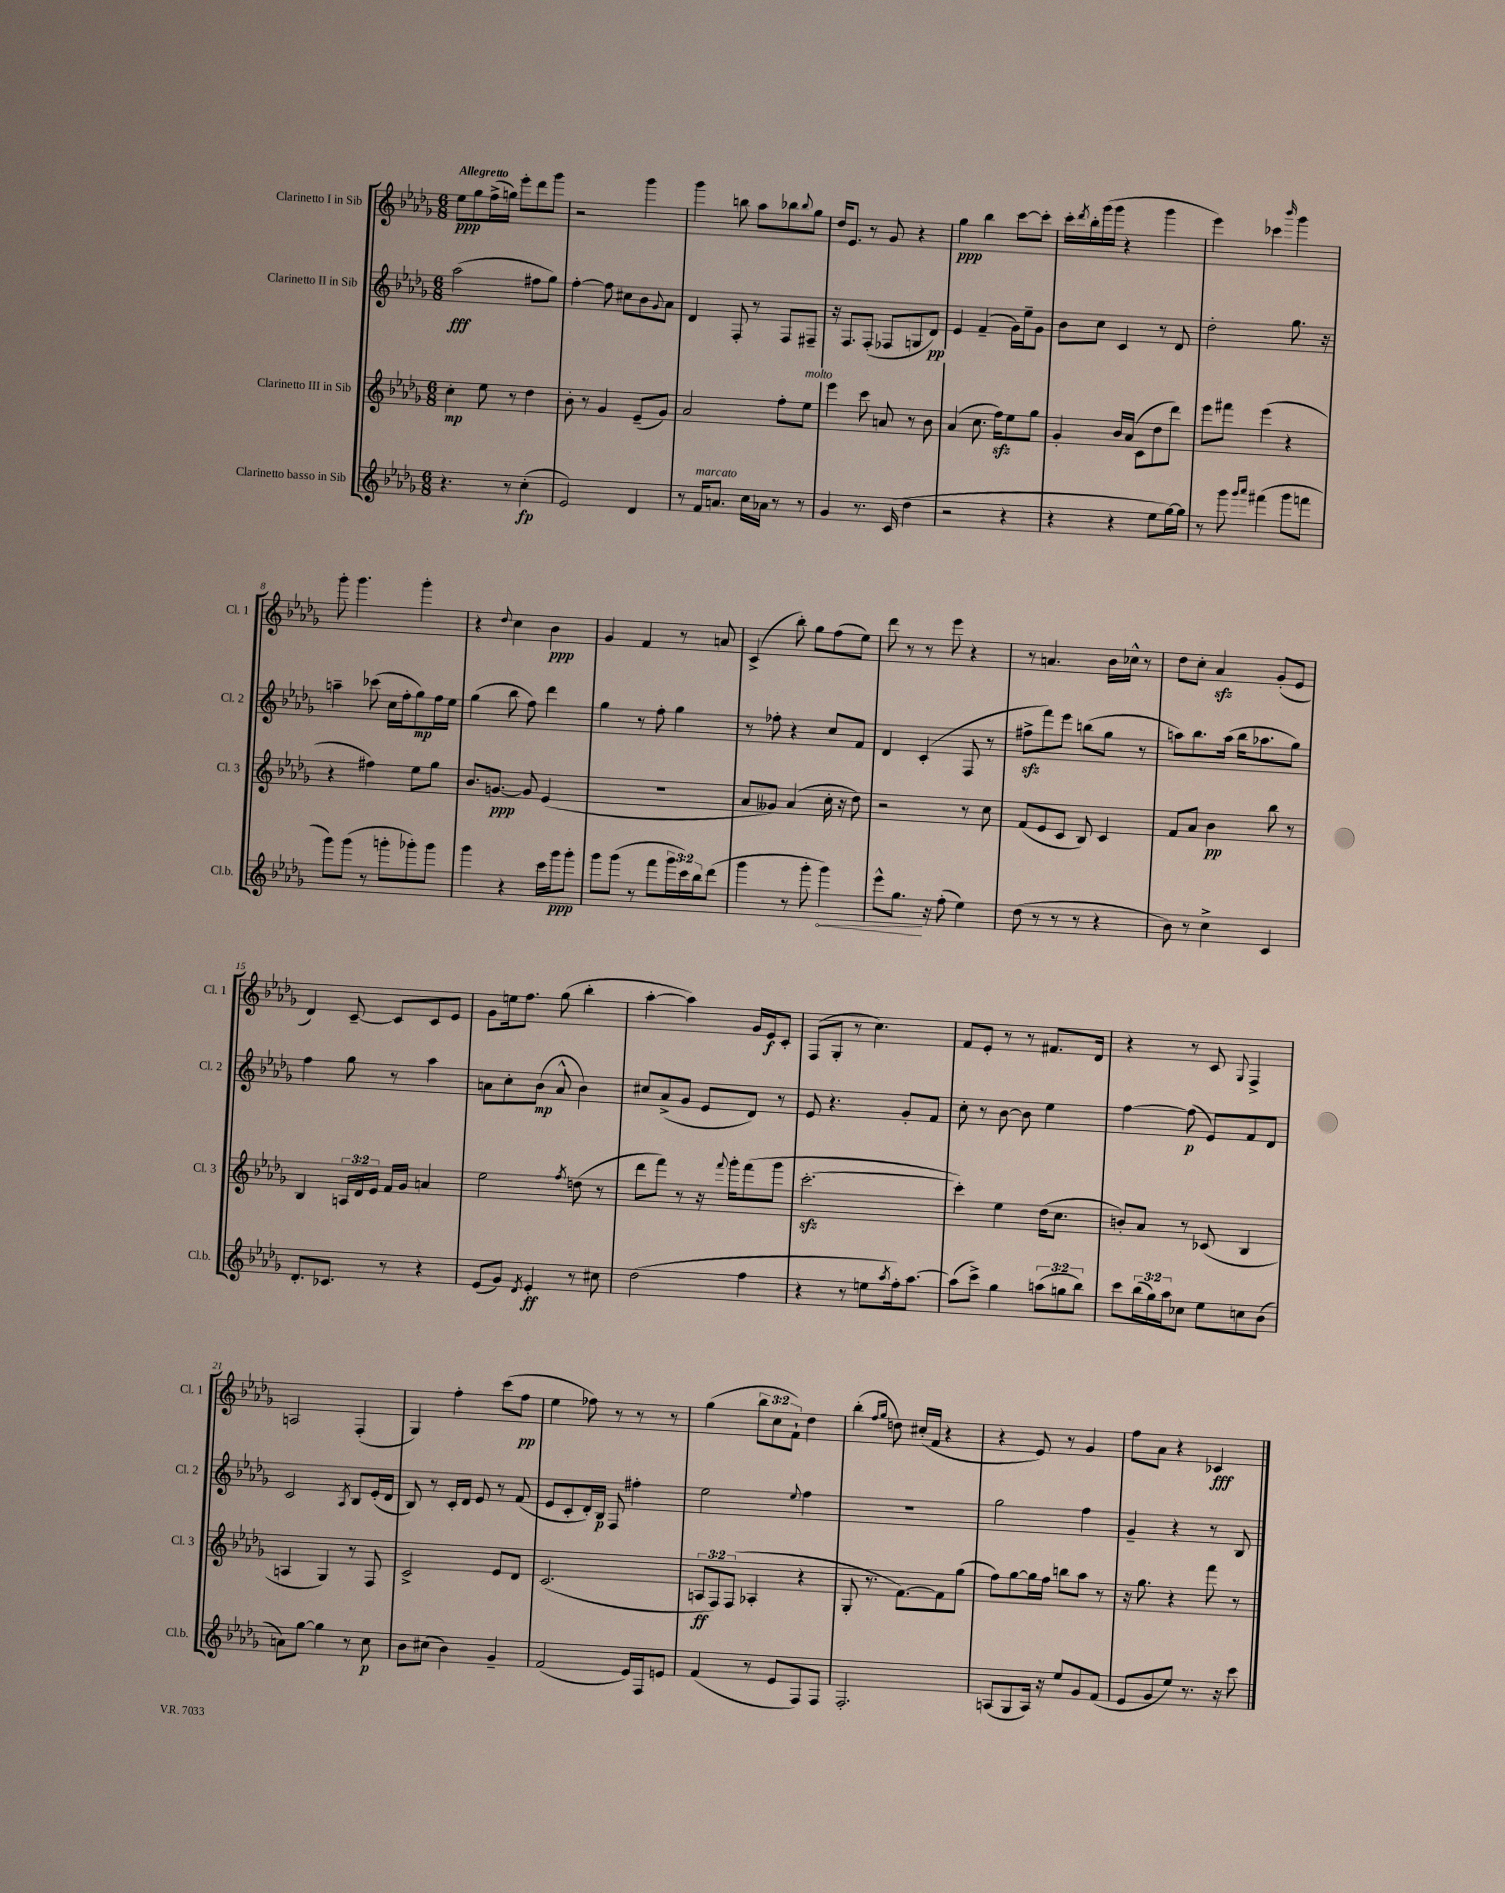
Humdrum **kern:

**kern	**kern	**kern	**kern
*staff4	*staff3	*staff2	*staff1
*clefG2	*clefG2	*clefG2	*clefG2
*k[b-e-a-d-g-]	*k[b-e-a-d-g-]	*k[b-e-a-d-g-]	*k[b-e-a-d-g-]
*M6/8	*M6/8	*M6/8	*M6/8
4.r	4cc'	(2aa-	8ee-
.	.	.	8gg-
.	8ee-	.	(16ff^
.	.	.	16gg)
8r	8r	.	8eee-'
(4cc'	4dd-	8ff#	8ddd-
.	.	8gg-)	8ggg-
=	=	=	=
2e-)	8b-'	[4ff'	2r
.	8r	.	.
.	4g-	8ff]	.
.	.	8cc#	.
4d-	(8e-~	8b-	4ggg-
.	.	8qqg-	.
.	8g-)	8a-	.
=	=	=	=
8r	2a-	4d-	4ggg-
16f	.	.	.
8.a	.	.	.
.	.	8F'	8bb
16cc	.	8r	8aa-
16a-	.	.	.
8r	8ff'	8F	8bb-
.	.	.	8qqbb-
8r	8ee-	8F#~	8gg-
=	=	=	=
4g-	4eee-	16r	16dd-
.	.	8.F	8.e-
8.r	8ccc	(8F'	8r
.	8a	8F-	8g-
(16c	.	.	.
4dd-	8r	8G	4r
.	8b-	8d-)	.
=	=	=	=
2r	(4a-	4e-	4gg-
.	8.cc	(4f~	4bb-
.	16ff)	.	.
4r	8ee-	16g-)	[8ccc
.	.	16ee-~	.
.	8gg-	8g-	8ccc']
=	=	=	=
4r	4g-'	8b-	16ccc'
.	.	.	8qddd-
.	.	.	16bb-'
.	.	8cc	(16ggg-
.	.	.	16ggg-
4r	16b-	4c	4r
.	(16a-	.	.
.	8c	.	.
8ee-	8dd-	8r	4ggg-
[16gg-)	8ddd-)	8d-	.
16gg-]	.	.	.
=	=	=	=
8r	8eee-	2dd-'	4eee-)
8ggg-	8fff#	.	.
16qqggg-	.	.	.
16qqaaa-	.	.	.
(4fff#	(4eee-	.	4ccc-
.	.	.	16qqbbb-
8ggg-	4r	8.gg-	4ggg-
8fff	.	.	.
.	.	16r	.
=	=	=	=
8ggg-)	4r	4aa~	8ggg-'
(8ggg-	.	.	4.ggg-
8r	4ff#)	(8ccc-	.
8ggg'	.	16cc	.
.	.	16ff'	.
8ggg-')	8ee-	8gg-)	4ggg-'
8ggg-	8gg-	16ff	.
.	.	16ee-	.
=	=	=	=
4ggg-	8.b-	(4gg-	4r
.	[8.g	.	.
.	.	.	8qqdd-
4r	.	8bb-	4cc
.	8g]	8ff)	.
16ccc	(4e-	4ddd-	4b-
16ggg-	.	.	.
8ggg-'	.	.	.
=	=	=	=
8ggg-	2.r	4gg-	4g-
(8ggg-	.	.	.
8r	.	8r	4f
8fff	.	8ff'	.
24ggg-	.	4gg-	8r
24ccc)	.	.	.
24bb-	.	.	.
(8ddd-	.	.	8a
=	=	=	=
4ggg-	8a-	8r	(4c^
.	8g--)	8ff-'	.
8r	(4a-	4r	8bb-')
8ggg-'	.	.	8gg-
4ggg-)	16cc'	8cc	(8ff
.	16r	.	.
.	8dd-)	8f	8ee-)
=	=	=	=
8eee-^^	2r	4d-	8ddd-
8.gg-	.	.	8r
.	.	(4c'	8r
16r	.	.	.
(8ff'	.	.	8eee-
4ee-)	8r	8F	4r
.	8cc	8r	.
=	=	=	=
(8dd-	(8f	8ff#^	8r
8r	8e-	8fff)	4.a
8r	8c	8eee-	.
8r	8B-)	(8bb	.
4r	4c	8gg-	16b-
.	.	.	16cc-^^
.	.	8r	8r
=	=	=	=
8b-)	8f	8aa)	8dd-
8r	8a-	8.bb-	8cc'
4cc^	4b-	.	4a-
.	.	(16aa	.
.	.	16bb-	.
.	.	8.aa-	.
4c	8bb-	.	(8g-'
.	8r	8gg-)	8e-
=	=	=	=
8.d-'	4B-	4ff	4d-)
8.c-	.	.	.
.	24A	8gg-	[8c~
.	24d-	.	.
.	24e-	.	.
8r	16f	8r	8c]
.	16g-	.	.
4r	4a	4aa-	8c
.	.	.	8e-
=	=	=	=
(8e-	2ee-	8a	8g-
8g-)	.	8cc'	16ee
.	.	.	8.ff
8qd-	.	.	.
4e-'	.	(8b-	.
.	.	8a^^	(8gg-
.	8qff	.	.
8r	(8dd	4b-)	4bb-'
8cc#	8r	.	.
=	=	=	=
(2dd-	8ddd-	8cc#	[4aa-'
.	8fff)	(8a-^	.
.	8r	8g-	4aa-])
.	16r	8e-	.
.	8qqfff	.	.
.	16ggg-'	.	.
4ff	(8fff	8d-)	16g-
.	.	.	16e-
.	8ggg-	8r	8c'
=	=	=	=
4r	[2.ccc'	8e-	(8F
.	.	4.r	8G-'
8r	.	.	8r
8ee	.	.	4.cc)
8qaa-	.	.	.
16ff')	.	8g-'	.
[8.aa-	.	.	.
.	.	8f	.
=	=	=	=
(8aa-]	4ccc'])	8cc'	8f
8ccc^)	.	8r	8e-'
4gg-	4ee-	[8b-	8r
.	.	8b-]	8r
(12aa	(16dd-	4ee-	8.f#
.	8.cc	.	.
12gg	.	.	.
12bb-)	.	.	.
.	.	.	16d-
=	=	=	=
8ccc	8b')	[4ff	4r
(24bb-	8a-	.	.
24gg-)	.	.	.
24aa-	.	.	.
8cc-	8r	(8ff]	8r
8ee-	(8c-	8e-)	8c
.	.	.	8qqG-
8cc	4B-	8f	4F^
(8b-	.	8d-	.
=	=	=	=
8a)	4A	2c	2A
[8gg-	.	.	.
4gg-]	4G-)	.	.
.	.	8qA-	.
8r	8r	8B-	(4F'
8cc	8F	(16e-'	.
.	.	16d-	.
=	=	=	=
8b-	2c^	8B-)	4G-)
(8cc#	.	8r	.
4b-)	.	16c'	4ff'
.	.	16d-	.
.	.	8e-	.
4g-~	8e-	8r	(8ccc
.	8d-	(8f	8ff
=	=	=	=
(2f	(2.c	8e-	4ee-
.	.	8c'	.
.	.	16d-')	8ff-)
.	.	16B-	.
.	.	8F	8r
16e-)	.	4ff#'	8r
16F	.	.	.
8e	.	.	8r
=	=	=	=
(4f	12A	2ee-	(4gg-
.	12F)	.	.
.	(12F	.	.
8r	4A-'	.	12bb-
.	.	.	12cc
8e-	.	.	.
.	.	.	12f`)
.	.	8qqee-	.
8F)	4r	4ff	4dd-
8F	.	.	.
=	=	=	=
2.F'	8G-'	2.r	(4bb-'
.	8.r	.	.
.	.	.	16qqff
.	.	.	16qqgg-
.	.	.	8dd)
.	[8.f)	.	.
.	.	.	(16cc#'
.	.	.	16f
.	8f]	.	4r
.	(8gg-	.	.
=	=	=	=
(8A	8ff)	2gg-	4r
8G-	[8gg-	.	.
16A)	16gg-]	.	8e-)
16r	16ff	.	.
8ee-	8bb	.	8r
8g-	8aa-	4ff	4g-
(8f	8r	.	.
=	=	=	=
8e-	16r	4g-~	8ff
.	8.gg-	.	.
8g-	.	.	8a-
8ee-)	4r	4r	4r
8.r	.	.	.
.	8fff	8r	4c-
16r	.	.	.
8ccc	8r	8B-	.
==	==	==	==
*-	*-	*-	*-
